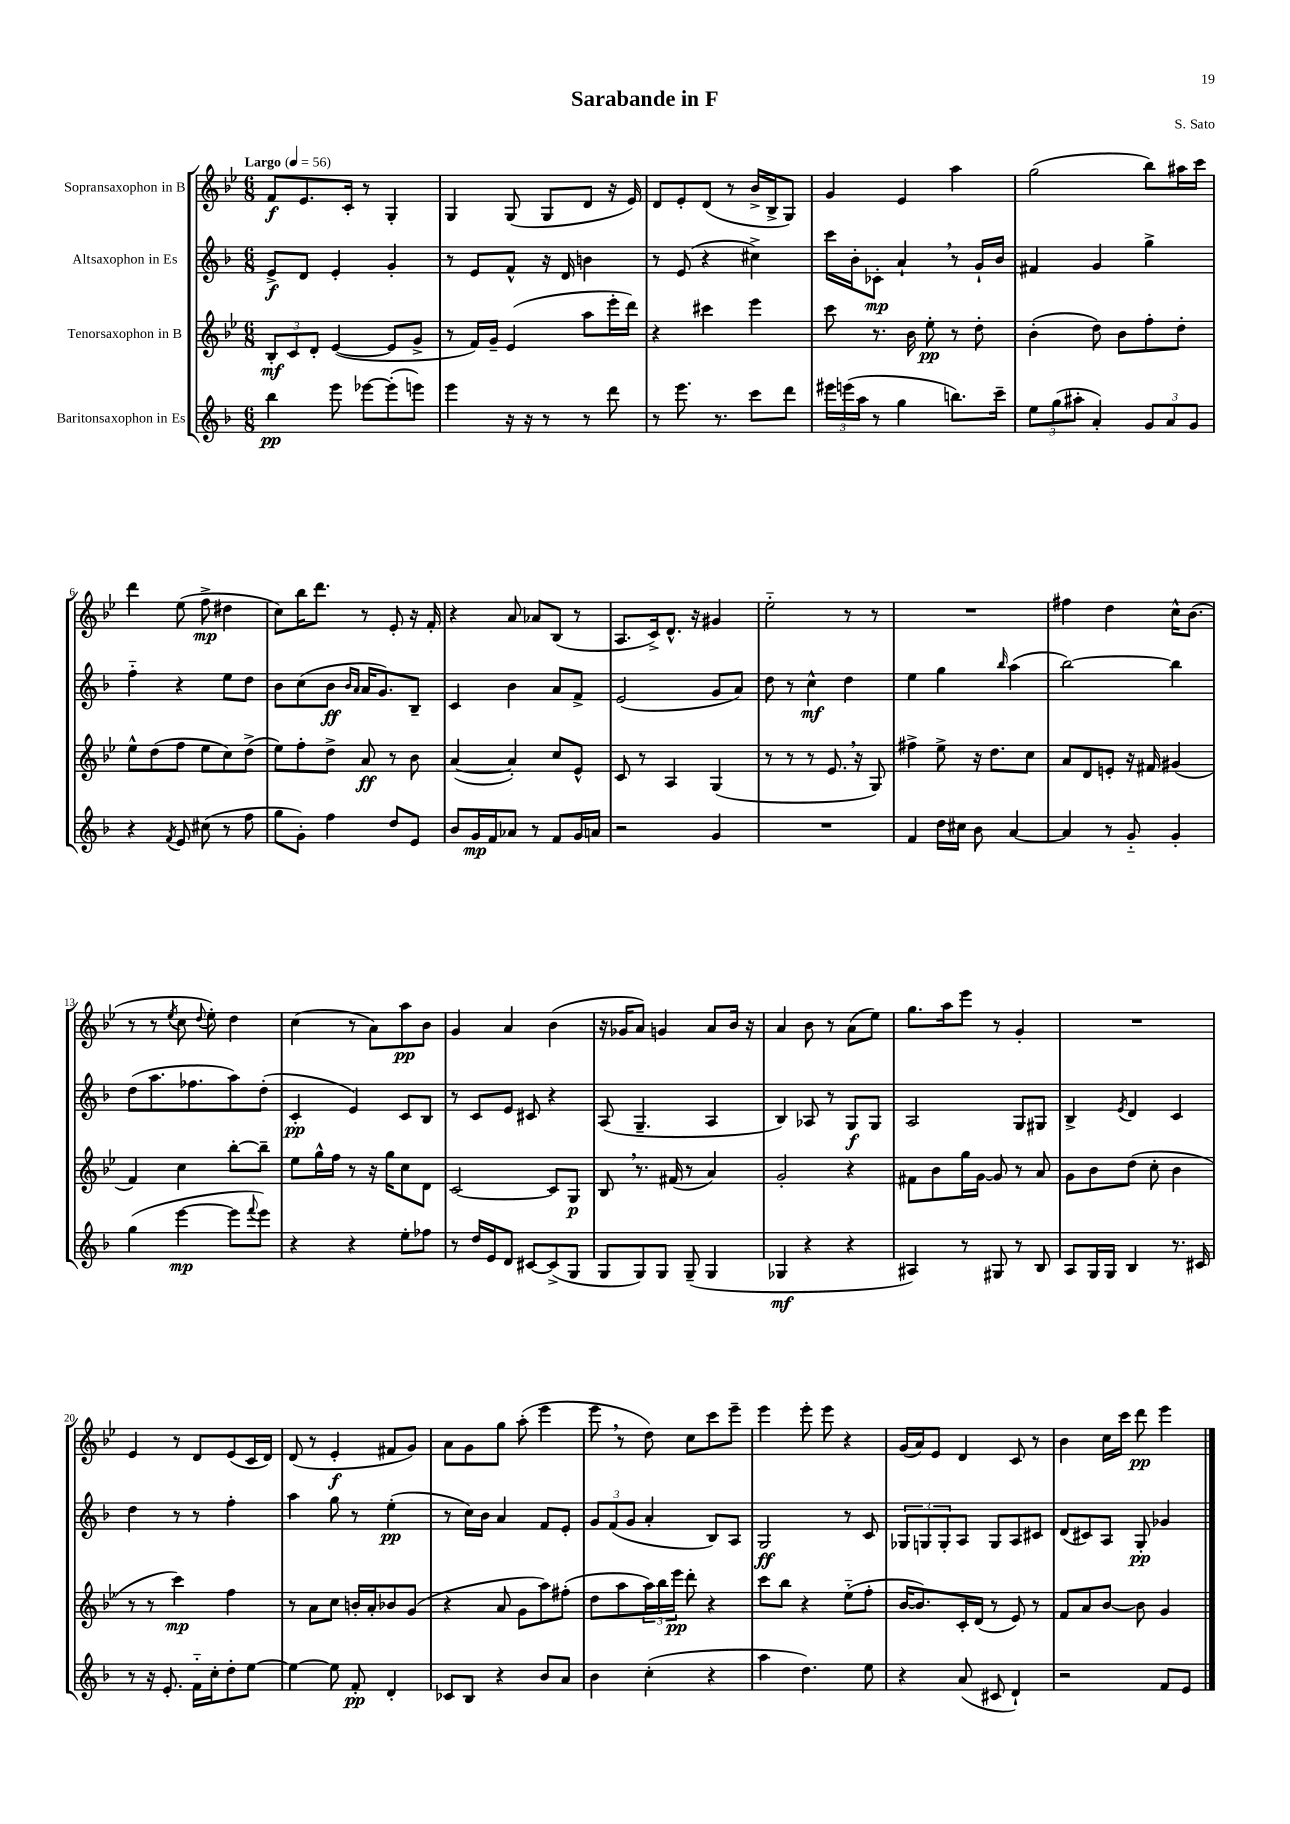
\header { title = "Sarabande in F" composer = "S. Sato" }
<<
\new StaffGroup <<
\new Staff = "s0" \with { instrumentName = "Sopransaxophon in B" } {
    \clef treble \key bes \major \numericTimeSignature \time 6/8 \tempo "Largo" 4 = 56
    f'8\f ees'8. c'16-. r8 g4-. |
    g4 g8( g8 d'8 r16 ees'16) |
    d'8 ees'8-. d'8( r8 bes'16-> bes16-> g8) |
    g'4 ees'4 a''4 |
    g''2( bes''8) ais''16 c'''16 |
    d'''4 ees''8( f''8->\mp dis''4 |
    c''8) bes''16 d'''8. r8 ees'8-. r16 f'16-. |
    r4 a'8 aes'8 bes8( r8 |
    a8. c'16->) d'8.-^ r16 gis'4 |
    ees''2-_ r8 r8 |
    R2. |
    fis''4 d''4 c''16-^ bes'8.( |
    r8 r8 \acciaccatura { ees''8 } c''8 \appoggiatura { d''8 } ees''8-.) d''4 |
    c''4( r8 a'8) a''8\pp bes'8 |
    g'4 a'4 bes'4( |
    r16 ges'16 a'8) g'4 a'8 bes'16 r16 |
    a'4 bes'8 r8 a'8( ees''8) |
    g''8. a''16 ees'''8 r8 g'4-. |
    R2. |
    ees'4 r8 d'8 ees'8( c'16 d'16) |
    d'8( r8 ees'4-.\f fis'8 g'8) |
    a'8 g'8 g''8 a''8-.( ees'''4 |
    ees'''8 \breathe r8 d''8) c''8 c'''8 ees'''8-- |
    ees'''4 ees'''8-. ees'''8 r4 |
    g'16( a'16) ees'8 d'4 c'8 r8 |
    bes'4 c''16 c'''16 d'''8\pp ees'''4 \bar "|." |
}
\new Staff = "s1" \with { instrumentName = "Altsaxophon in Es" } {
    \clef treble \key f \major \numericTimeSignature \time 6/8
    e'8->\f d'8 e'4-. g'4-. |
    r8 e'8 f'8-^ r16 d'16 b'4 |
    r8 e'8( r4 cis''4->) |
    c'''16 bes'16-. ces'8-.\mp a'4-! \breathe r8 g'16-! bes'16 |
    fis'4 g'4 g''4-> |
    f''4-_ r4 e''8 d''8 |
    bes'8 c''8( bes'8\ff \grace { bes'16 a'16 } a'16 g'8.) bes8-- |
    c'4 bes'4 a'8 f'8-> |
    e'2( g'8 a'8) |
    d''8 r8 c''4-^\mf d''4 |
    e''4 g''4 \grace { bes''16 } a''4( |
    bes''2~) bes''4 |
    d''8( a''8. fes''8. a''8) d''8-.( |
    c'4-.\pp e'4) c'8 bes8 |
    r8 c'8 e'8 cis'8 r4 |
    a8( g4.-- a4 |
    bes4) aes8 r8 g8\f g8 |
    a2 g8 gis8 |
    bes4-> \acciaccatura { e'8 } d'4 c'4 |
    d''4 r8 r8 f''4-. |
    a''4 g''8 r8 e''4-.\pp( |
    r8 c''16) bes'16 a'4 f'8 e'8-. |
    \tuplet 3/2 { g'8 f'8( g'8 } a'4-. bes8) a8 |
    g2\ff r8 c'8 |
    \tuplet 3/2 { ges8 g8 g8-. } a8 g8 a8 cis'8 |
    d'8( cis'8) a8 g8-.\pp ges'4 \bar "|." |
}
\new Staff = "s2" \with { instrumentName = "Tenorsaxophon in B" } {
    \clef treble \key bes \major \numericTimeSignature \time 6/8
    \tuplet 3/2 { bes8-.\mf c'8 d'8-. } ees'4~( ees'8 g'8-> |
    r8 f'16) g'16-- ees'4( a''8 ees'''16-. d'''16) |
    r4 cis'''4 ees'''4 |
    c'''8 r8. bes'16 ees''8-.\pp r8 d''8-. |
    bes'4-.( d''8) bes'8 f''8-. d''8-. |
    ees''8-^ d''8( f''8 ees''8 c''8) d''8->( |
    ees''8) f''8-. d''8-> a'8\ff r8 bes'8 |
    a'4~( a'4-.) c''8 ees'8-^ |
    c'8 r8 a4 g4( |
    r8 r8 r8 ees'8. \breathe r16 g8) |
    fis''4-> ees''8-> r16 d''8. c''8 |
    a'8 d'8 e'8-. r16 fis'16 gis'4( |
    f'4) c''4 bes''8~-. bes''8-- |
    ees''8 g''16-^ f''16 r8 r16 g''16 c''8 d'8 |
    c'2~ c'8 g8\p |
    bes8 \breathe r8. fis'16( r8 a'4) |
    g'2-. r4 |
    fis'8 bes'8 g''16 g'16~ g'8 r8 a'8 |
    g'8 bes'8 d''8( c''8-. bes'4 |
    r8 r8 c'''4\mp) f''4 |
    r8 a'8 c''8 b'16-. a'16-. bes'8 g'8( |
    r4 a'8 g'8 a''8) fis''8-.( |
    d''8 a''8 \tuplet 3/2 { a''16) bes''16 ees'''16\pp } d'''8-. r4 |
    c'''8 bes''8 r4 ees''8-_( f''8-. |
    bes'16~ bes'8.) c'16-. d'16( r8 ees'8) r8 |
    f'8 a'8 bes'8~ bes'8 g'4 \bar "|." |
}
\new Staff = "s3" \with { instrumentName = "Baritonsaxophon in Es" } {
    \clef treble \key f \major \numericTimeSignature \time 6/8
    bes''4\pp e'''8 ees'''8~ ees'''8-.( e'''8) |
    e'''4 r16 r16 r8 r8 d'''8 |
    r8 e'''8. r8. c'''8 d'''8 |
    \tuplet 3/2 { eis'''16 e'''16( a''16 } r8 g''4 b''8.) c'''16-- |
    \tuplet 3/2 { e''8 g''8( ais''8-. } a'4-.) \tuplet 3/2 { g'8 a'8 g'8 } |
    r4 \acciaccatura { f'8 } e'8 cis''8( r8 f''8 |
    g''8 g'8-.) f''4 d''8 e'8 |
    bes'8 g'16\mp f'16 aes'8 r8 f'8 g'16 a'16 |
    r2 g'4 |
    R2. |
    f'4 d''16 cis''16 bes'8 a'4~ |
    a'4 r8 g'8-_ g'4-. |
    g''4( e'''4~\mp e'''8 \appoggiatura { f'''8 } e'''8) |
    r4 r4 e''8-. fes''8 |
    r8 d''16 e'16 d'8 cis'8~ cis'8->( g8 |
    g8 g8) g8 g8--( g4 |
    ges4\mf r4 r4 |
    ais4) r8 gis8 r8 bes8 |
    a8 g16 g16 bes4 r8. cis'16 |
    r8 r16 e'8.-. f'16-_ c''16-. d''8-. e''8~ |
    e''4~ e''8 f'8-.\pp d'4-. |
    ces'8 bes8 r4 bes'8 a'8 |
    bes'4 c''4-.( r4 |
    a''4 d''4.) e''8 |
    r4 a'8( cis'8 d'4-!) |
    r2 f'8 e'8 \bar "|." |
}
>>
>>
